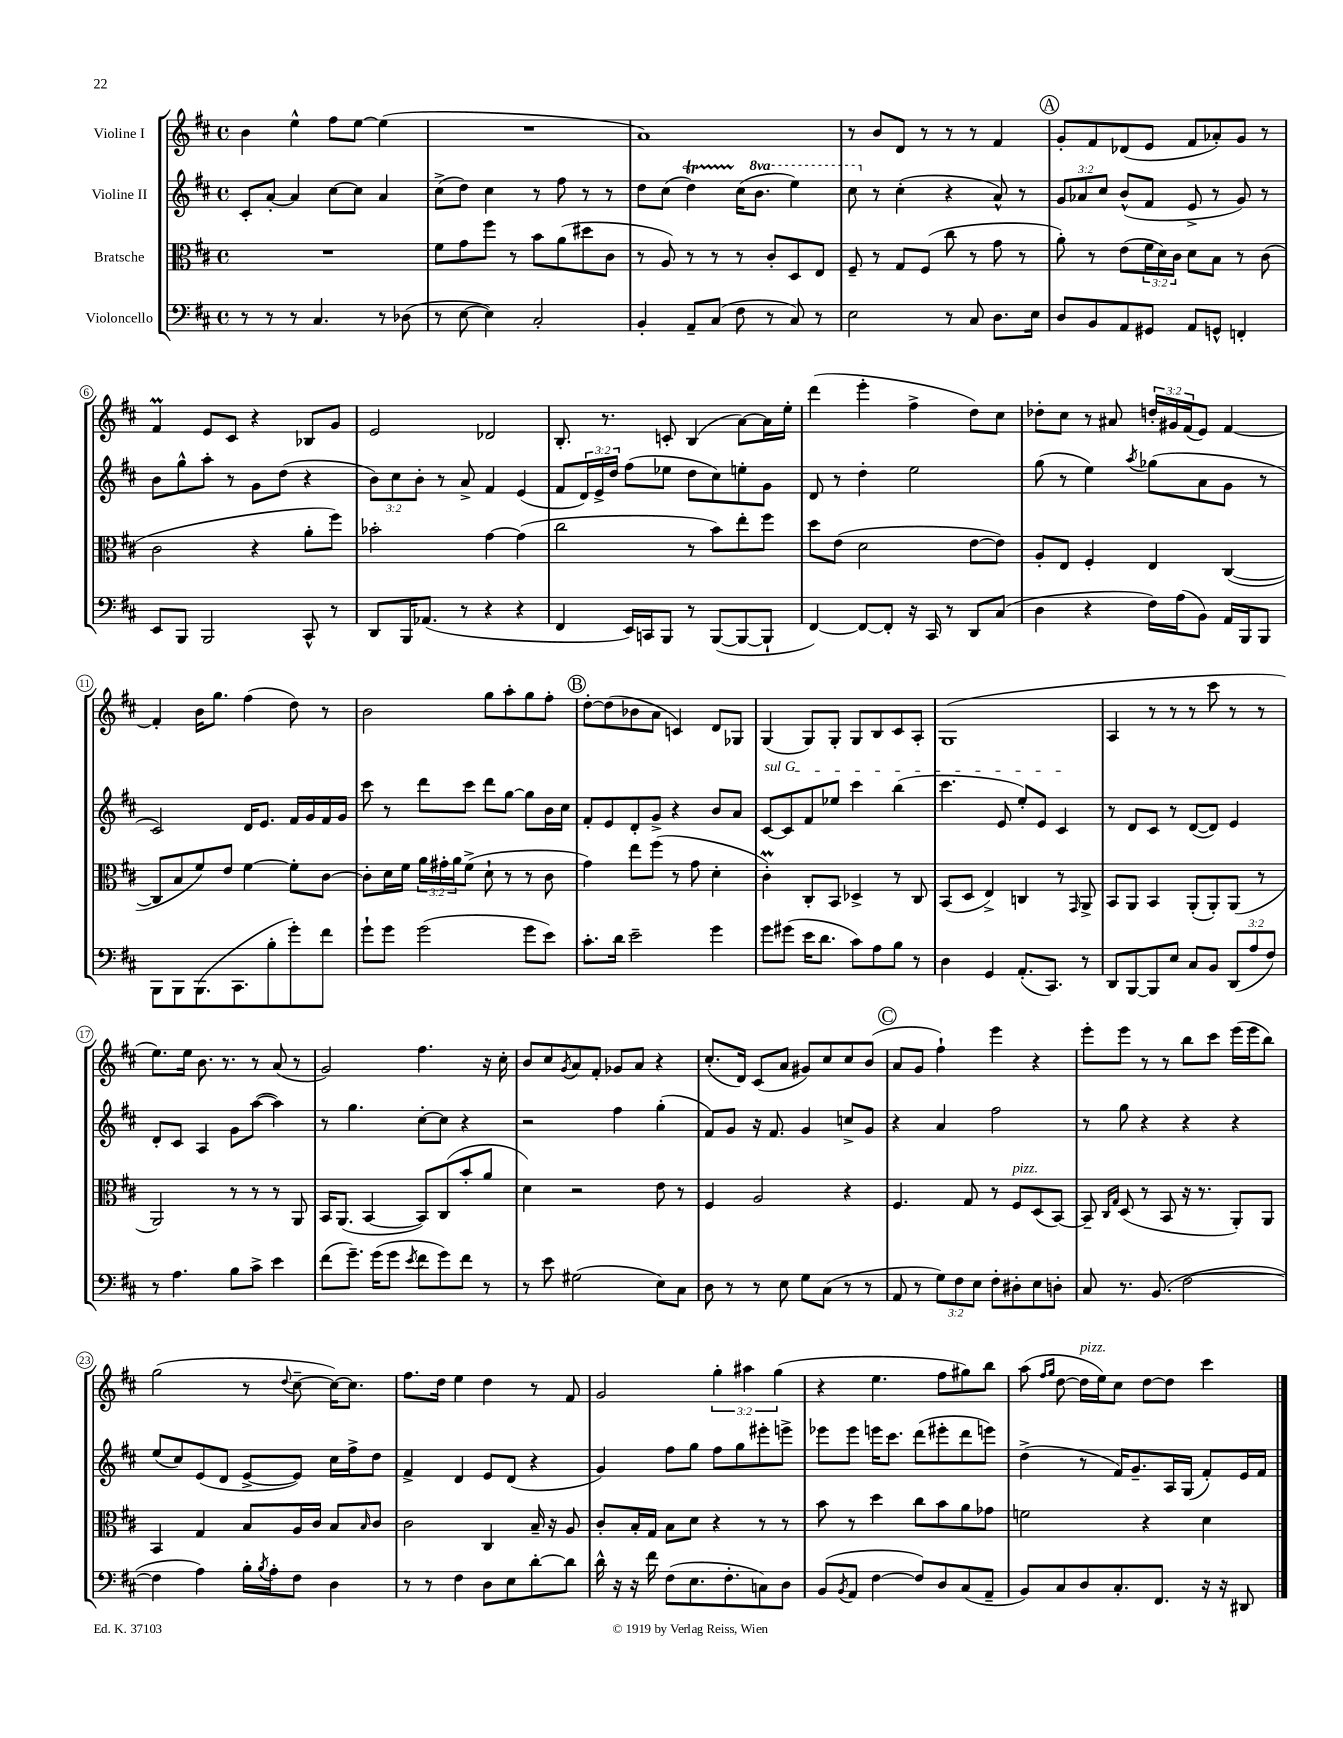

**kern	**kern	**kern	**kern
*staff4	*staff3	*staff2	*staff1
*clefF4	*clefC3	*clefG2	*clefG2
*k[f#c#]	*k[f#c#]	*k[f#c#]	*k[f#c#]
*M4/4	*M4/4	*M4/4	*M4/4
*met(c)	*met(c)	*met(c)	*met(c)
8r	1r	8c#'/L	4b\
8r	.	[8a'/J	.
8r	.	4a/]	4ee^^\
4.C#/	.	.	.
.	.	[8cc#\L	8ff#\L
.	.	8cc#\]J	[8ee\J
8r	.	4a/	(4ee\]
(8D-\	.	.	.
=	=	=	=
8r	8f#\L	(8cc#^\L	1r
[8E\	8g\	8dd\J)	.
4E\])	8ff#\J	4cc#\	.
.	8r	.	.
2C#'/	8b\L	8r	.
.	(8a\	8ff#\	.
.	8dd#\	8r	.
.	8c#\J	8r	.
=	=	=	=
4BB'/	8r	8dd\L	1a)
.	8A/)	(8cc#\J	.
8AA~/L	8r	4dd\)	.
(8C#/J	8r	.	.
8F#\	8r	(16cc#\LK	.
.	.	8.bb\J	.
8r	8c#'/L	.	.
8C#/)	8D/	4eee\)	.
8r	8E/J	.	.
=	=	=	=
2E\	8F#~/	8ccc#\	8r
.	8r	8r	8b/L
.	8G/L	(4cc#'\	8d/J
.	(8F#/J	.	8r
8r	8cc#\	4r	8r
8C#/	8r	.	8r
8.D\L	8g\	8a^^/)	4f#/
.	8r	8r	.
16E\Jk	.	.	.
=	=	=	=
8D/L	8a'\)	12g/L	8g'/L
.	.	12a-/	.
8BB/	8r	.	8f#/
.	.	12cc#/J	.
8AA/	(8e\L	(8b^^/L	(8d-/
8GG#/J	24f#\L	8f#/J	8e/J
.	24d\)	.	.
.	24c#\JJ	.	.
8AA/L	8d\L	8e^/	8f#/L
8GG^^/J	8B\J	8r	8a-'/)
4FF'/	8r	8g/)	8g/J
.	(8c#\	8r	8r
=	=	=	=
8EE/L	2c#\	8b\L	4f#/
8BBB/J	.	8gg^^\	.
2BBB/	.	8aa'\J	8e/L
.	.	8r	8c#/J
.	4r	8g\L	4r
.	.	(8dd\J	.
8CC#^^/	8a'\L	4r	8B-/L
8r	8ff#\J)	.	8g/J
=	=	=	=
8DD/L	2b-'\	12b\L)	2e/
.	.	12cc#\	.
16BBB/K	.	.	.
.	.	12b'\J	.
(8.AA-/J	.	.	.
.	.	8r	.
8r	.	8a^/	.
4r	[4g\	4f#/	2d-/
4r	(4g\]	(4e/	.
=	=	=	=
4FF#/	2cc#\	8f#/L	8.B'/
.	.	24d/L)	.
.	.	24e^/	.
.	.	.	8.r
.	.	24dd/JJ	.
16EE/LL)	.	(8ff#\L	.
16CC/J	.	.	.
8BBB/J	.	8ee-\J	8c'/
8r	8r	8dd\L	(4B/
([8BBB/L	8b\L)	8cc#\)	.
8BBB/_	8ee'\	8ee'\	[8a\L)
8BBB`/]J	8ff#\J	8g\J	16a\]L
.	.	.	16ee'\JJ
=	=	=	=
[4FF#/)	8dd\L	8d/	(4ddd\
.	(8e\J	8r	.
8FF#/_L	2d\	4dd'\	4eee'\
8FF#'/]J	.	.	.
16r	.	2ee\	4ff#^\
16CC#/	.	.	.
8r	.	.	.
8DD/L	[8e\L	.	8dd\L)
(8C#/J	8e\]J)	.	8cc#\J
=	=	=	=
4D\	8A'/L	(8gg\	8dd-'\L
.	8E/J	8r	8cc#\J
4r	4F#'/	4ee\)	8r
.	.	.	8a#/
.	.	8qaa/	.
16F#\LL)	4E/	(8gg-\L	24dd'/LL
.	.	.	24g#/
(16A\J	.	.	.
.	.	.	(24f#/J
8BB\J)	.	8a\	8e/J)
16AA/LL	([4C#/	8g\J	[4f#/
16BBB/J	.	.	.
8BBB/J	.	8r	.
=	=	=	=
8BBB\L	8C#/]L	2c#/)	4f#'/]
8BBB\	8B/	.	.
(8.BBB\	8f#/)	.	16b\LK
.	.	.	8.gg\J
.	8e/J	.	.
8.CC#\	.	.	.
.	[4f#\	16d/LK	(4ff#\
.	.	8.e/J	.
8B'\	.	.	.
8g'\)	8f#'\]L	16f#/LL	8dd\)
.	.	16g/	.
8f#\J	[8c#\J	16f#/	8r
.	.	16g/JJ	.
=	=	=	=
8g`\L	8c#'\]L	8ccc#\	2b\
8g\J	16d\L	8r	.
.	16f#\JJ	.	.
(2g\	24a\LL	8ddd\L	.
.	24g#'\	.	.
.	24a\J	.	.
.	(8f#^\J	8ccc#\J	.
.	8d`\	8ddd\L	8gg\L
.	8r	[8gg\J	8aa'\
8g\L	8r	8gg\]L	8gg\
8e\J)	8c#\	16b\L	8ff#'\J
.	.	16cc#\JJ	.
=	=	=	=
8.c#'\L	4g\)	8f#'/L	[8dd'\L
.	.	8e/	(8dd\]
16d\Jk	.	.	.
2e~\	8ee\L	8d'/	8b-\
.	(8ff#\J	8g^/J	8a\J
.	8r	4r	4c/)
.	8g\	.	.
4g\	4d'\	8b/L	8d/L
.	.	8a/J	8G-/J
=	=	=	=
8g\L	4c#'\)	[8c#/L	(4G/
(8g#\J	.	8c#/]	.
16e\LK	8C#'/L	8f#/	8G/L)
8.d\J	.	.	.
.	8BB/J	8ee-/J	8G'/J
8c#\L)	4D-^/	4ccc#\	8G/L
8A\	.	.	8B/
8B\J	8r	(4bb\	8c#/
8r	8C#/	.	8A'/J
=	=	=	=
4D\	(8BB/L	4.ccc#\	(1G
.	8D/J	.	.
4GG/	4E^/)	.	.
.	.	8e/	.
(8.AA'/L	4C/	8ee'/L)	.
.	.	8e/J	.
8.CC#/J)	.	.	.
.	8r	4c#/	.
.	16qqGG/	.	.
8r	8AA^/	.	.
=	=	=	=
8DD/L	8BB/L	8r	4A/
[8BBB/	8AA/J	8d/L	.
8BBB/]	4BB/	8c#/J	8r
8E/J	.	8r	8r
8C#/L	(8AA'/L	([8d/L	8r
8BB/J	8AA'/)	8d/]J)	8ccc#\
(12DD/L	(8AA/J	4e/	8r
12A/	.	.	.
.	8r	.	8r
12F#/J)	.	.	.
=	=	=	=
8r	2AA/)	8d'/L	8.ee\L)
4.A\	.	8c#/J	.
.	.	.	16ee\Jk
.	.	4A/	8.b\
.	.	.	8.r
8B\L	8r	8g\L	.
8c#^\J	8r	([8aa\J	8r
4e\	8r	4aa\])	(8a/
.	8AA/	.	8r
=	=	=	=
(8f#\L	16BB/LK	8r	2g/)
.	(8.AA/J	.	.
8.g~\J)	.	4.gg\	.
.	[4BB/	.	.
(16g\LK	.	.	.
8g\J	.	.	.
8qe/	.	.	.
8f#\L	8BB/]L)	[8cc#'\L	4.ff#\
8g\)	(8C#/	8cc#\]J	.
8f#\J	8b'/	4r	.
8r	8a/J	.	16r
.	.	.	16cc#'\
=	=	=	=
8r	4d\)	2r	8b/L
8e\	.	.	8cc#/
.	.	.	8qg/
(2G#\	2r	.	8a/
.	.	.	8f#'/J
.	.	4ff#\	8g-/L
.	.	.	8a/J
8E\L)	8e\	(4gg'\	4r
8C#\J	8r	.	.
=	=	=	=
8D\	4F#/	8f#/L)	(8.cc#'/L
8r	.	8g/J	.
.	.	.	16d/Jk)
8r	2A/	16r	(8c#/L
.	.	8.f#/	.
8E\	.	.	8a/J
8G\L	.	4g/	8g#/L)
(8C#\J	.	.	8cc#/
8r	4r	8cc^/L	8cc#/
8r	.	8g/J	(8b/J
=	=	=	=
8AA/	4.F#/	4r	8a/L
8r	.	.	8g/J
12G\L)	.	4a/	4ff#`\)
12F#\	.	.	.
.	8G/	.	.
12E\J	.	.	.
8F#'\L	8r	2ff#\	4eee\
8D#'\	8F#/L	.	.
8E\	(8D/	.	4r
8D'\J	[8BB/J)	.	.
=	=	=	=
8C#/	8BB~/]	8r	8eee'\L
.	16qqC#/LL	.	.
.	16qqG/JJ	.	.
8.r	(8D/	8gg\	8eee\J
.	8r	4r	8r
(8.BB/	.	.	.
.	8BB/	.	8r
[2F#\	16r	4r	8bb\L
.	8.r	.	.
.	.	.	8ccc#\J
.	8AA'/L)	4r	(16eee\LL
.	.	.	16eee\J
.	8AA/J	.	8bb\J)
=	=	=	=
4F#\]	4BB/	(8ee/L	(2gg\
.	.	8cc#/)	.
4A\)	4G/	(8e/	.
.	.	8d/J	.
16B'\LL	8B/L	[8e^/L	8r
8qB/	.	.	.
16A'\J	.	.	.
.	.	.	8qqdd/
8F#\J	16A/L	8e/]J)	[8cc#~\
.	16c#/JJ	.	.
4D\	8B/L	16cc#\LL	16cc#\_LK)
.	.	16ff#^\J	8.cc#\]J
.	16qqB/	.	.
.	8c#/J	8dd\J	.
=	=	=	=
8r	2c#\	4f#^/	8.ff#\L
8r	.	.	.
.	.	.	16dd\Jk
4F#\	.	4d/	4ee\
8D\L	4C#/	8e/L	4dd\
8E\	.	(8d/J	.
[8d'\	16B~/	4r	8r
.	16r	.	.
8d\]J	8A/	.	8f#/
=	=	=	=
16d^^\	8c#'/L	4g/)	2g/
16r	.	.	.
16r	16B'/L	.	.
16f#\	16G/JJ	.	.
(8F#\L	8B\L	8ff#\L	.
8.E\	8d\J	8gg\J	.
.	4r	8ff#\L	6gg'\
8.F#'\	.	.	.
.	.	8gg\	.
.	.	.	6aa#\
8C\)	8r	8eee#'\	.
.	.	.	(6gg\
8D\J	8r	8eee^\J	.
=	=	=	=
(8BB/L	8b\	8eee-\L	4r
8qBB/	.	.	.
8AA/J	8r	8eee-\J	.
[4F#\	4dd\	16eee\LK	4.ee\
.	.	8.ccc#\J	.
8F#/]L)	8cc#\L	(8ddd\L	.
8D/	8b\	8eee#'\	8ff#\L
(8C#/	8a\	8ddd\	8gg#\)
8AA~/J	8g-\J	8eee\J)	8bb\J
=	=	=	=
8BB/L)	2f\	(4dd^\	(8aa\
.	.	.	16qqff#/LL
.	.	.	16qqgg/JJ
8C#/	.	.	[8dd\
8D/	.	8r	16dd\]LL
.	.	.	16ee\J)
8.C#'/	.	16f#/LK)	8cc#\J
.	.	8.g~/	.
.	4r	.	[8dd\L
8.FF#/J	.	.	.
.	.	16A/L	8dd\]J
.	.	(16G/JJ	.
16r	4d\	8f#'/L)	4ccc#\
16r	.	.	.
8DD#/	.	16e/L	.
.	.	16f#/JJ	.
==	==	==	==
*-	*-	*-	*-
